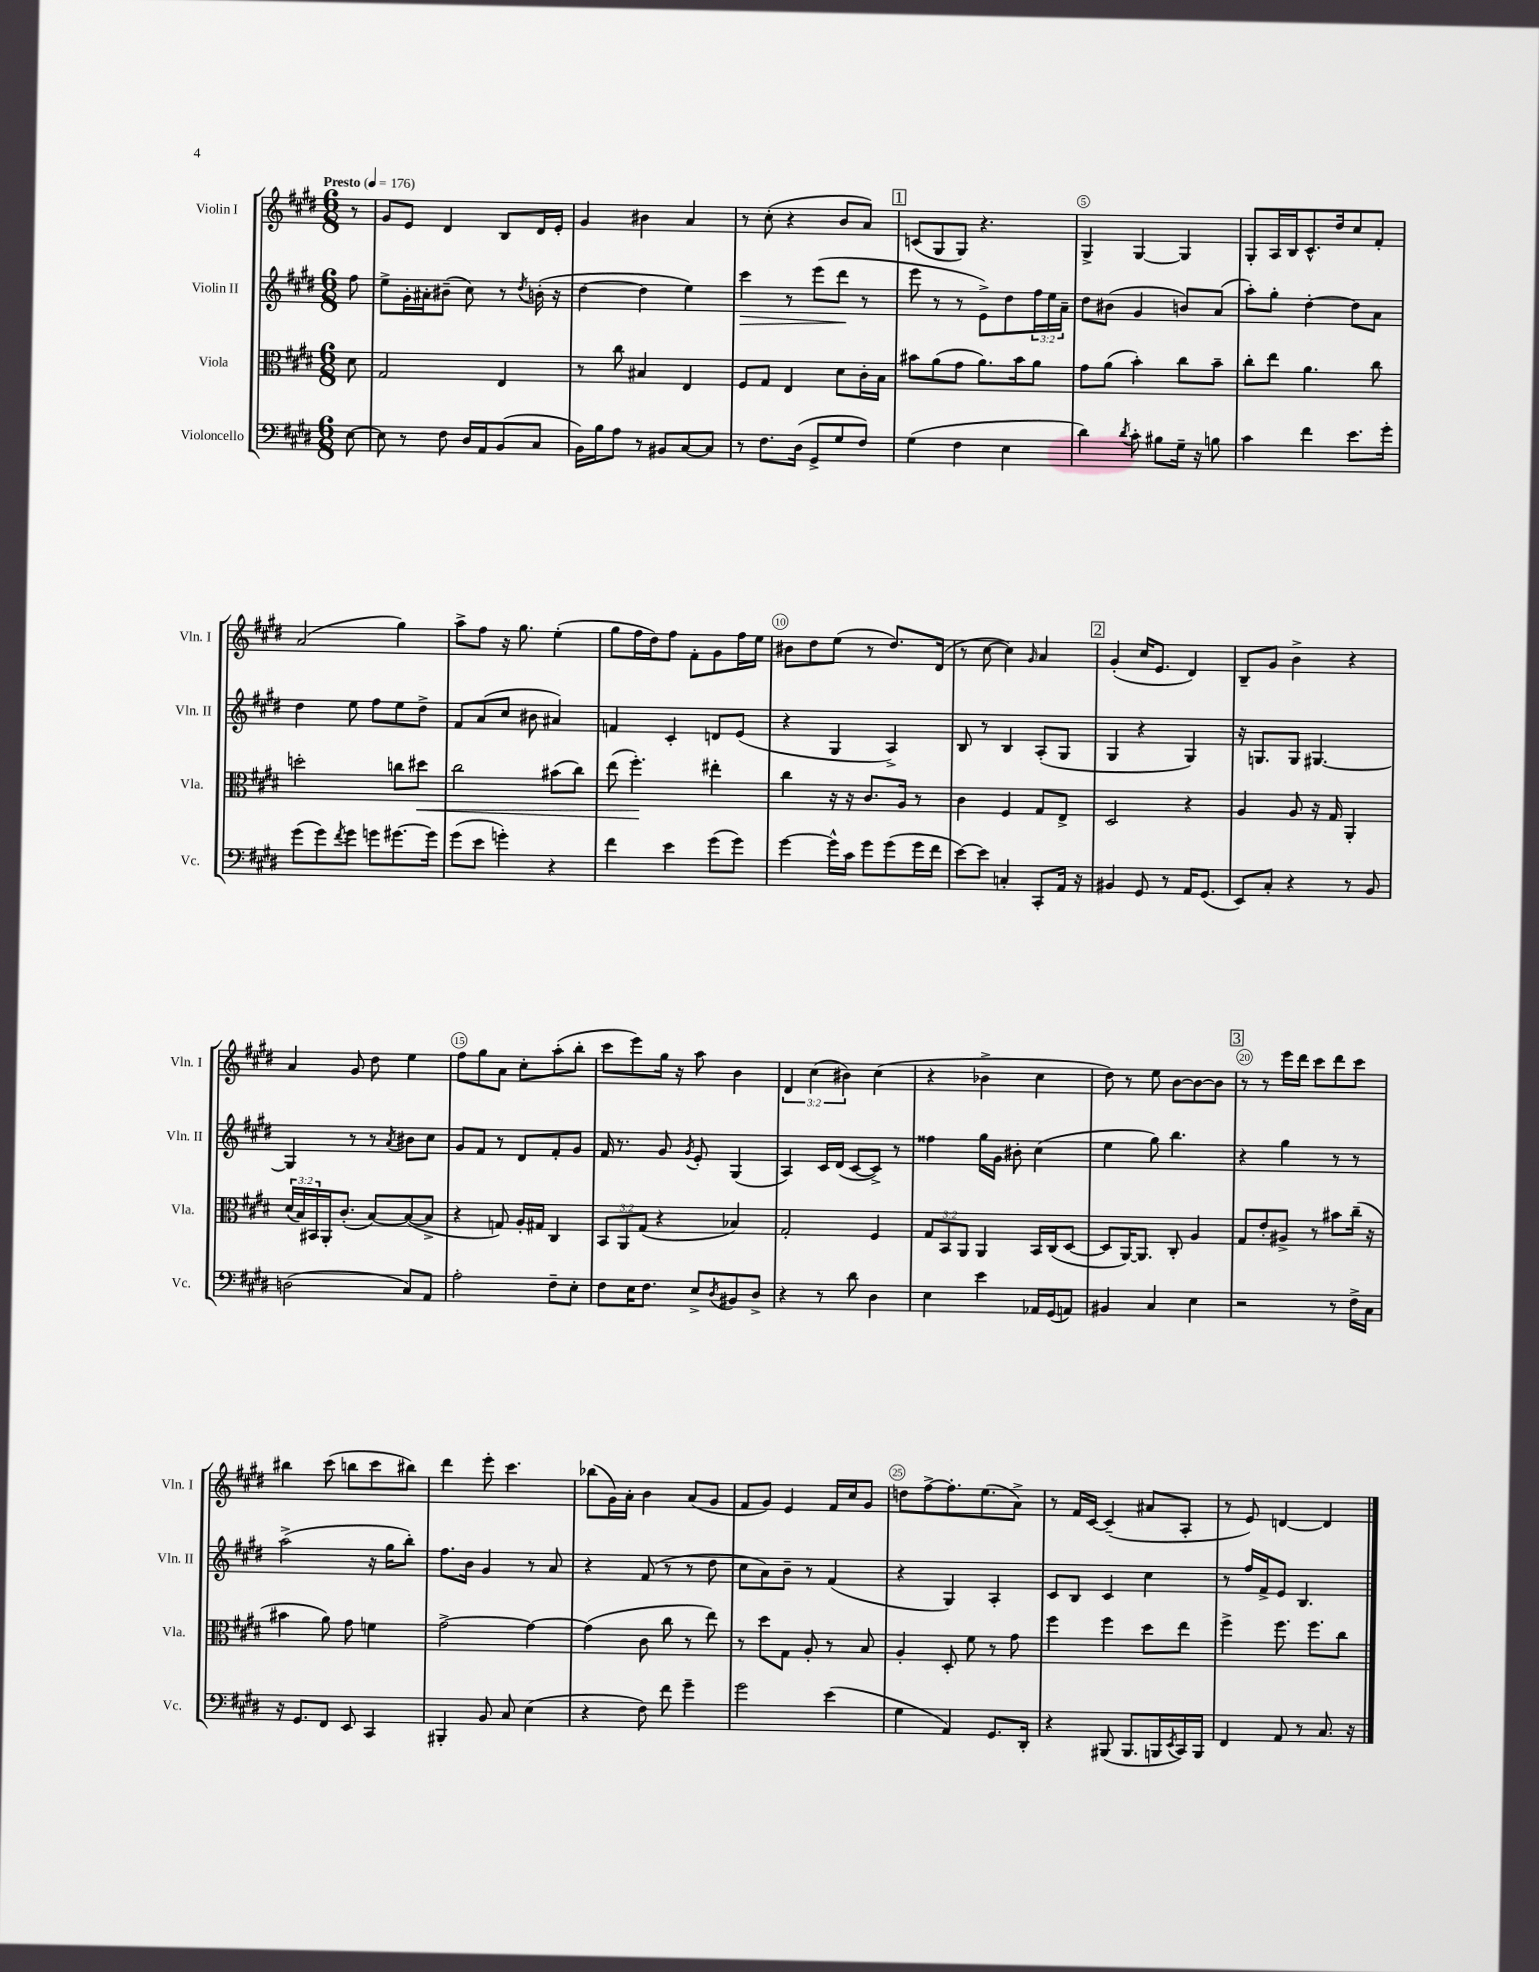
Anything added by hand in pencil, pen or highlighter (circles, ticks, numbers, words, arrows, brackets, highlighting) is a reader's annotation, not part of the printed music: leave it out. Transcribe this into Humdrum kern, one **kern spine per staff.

**kern	**kern	**kern	**kern
*staff4	*staff3	*staff2	*staff1
*clefF4	*clefC3	*clefG2	*clefG2
*k[f#c#g#d#]	*k[f#c#g#d#]	*k[f#c#g#d#]	*k[f#c#g#d#]
*M6/8	*M6/8	*M6/8	*M6/8
*MM176	*MM176	*MM176	*MM176
[8E	8d#	8ff#	8r
=	=	=	=
8E]	2G#	8ee^	8g#
8r	.	16g#'	8e
.	.	16a#'	.
8F#	.	(8b#~	4d#
16D#	.	8cc#)	.
16AA	.	.	.
(8BB	4E	8r	8B
.	.	8qdd#	.
8C#	.	(16b'	16d#
.	.	16r	16e'
=	=	=	=
16BB)	8r	[4dd#	4g#
16B	.	.	.
8A	8cc#	.	.
8r	4B#	4dd#]	4b#
8BB#	.	.	.
[8C#	4E	4ee)	4a
8C#]	.	.	.
=	=	=	=
8r	8F#	4ccc#	8r
8.F#	8G#	.	(8cc#'
.	4E	8r	4r
(16D#	.	.	.
8GG#^	.	(8eee	.
8G#	8d#	8ddd#	8b
8F#)	16c#'	8r	8a)
.	16B	.	.
=	=	=	=
(4G#	8b#	8eee	(8c
.	(8a	8r	8G#
4F#	8g#	8r	8G#)
.	8.a)	8e^)	4.r
4E	.	8dd#	.
.	16b#	.	.
.	8a	24ff#	.
.	.	24ee	.
.	.	24a~	.
=	=	=	=
4d#)	8g#	8dd#	4G#^
.	(8a	(8b#	.
8qd#	.	.	.
8c#'	4b')	4g#	[4G#
8B#	.	.	.
16G#~	8cc#	8b)	4G#]
16r	.	.	.
8B	8b~	(8a	.
=	=	=	=
4c#	8cc#'	8aa')	8G#'
.	8ee	8gg#'	16A
.	.	.	16B
4f#	4.a	[4dd#'	8.c#^^
.	.	.	16dd#
8.e	.	8dd#]	8cc#
.	8cc#	8a	8f#'
16g#'	.	.	.
=	=	=	=
(8g#	2dd'	4dd#	(2a
8g#)	.	.	.
8qf#	.	.	.
8g#	.	8ee	.
8g	.	8ff#	.
[8.g#	8cc	8ee	4gg#)
.	8dd#	8dd#^	.
16g#]	.	.	.
=	=	=	=
(8g#	2cc#	8f#	8aa^
8e	.	(8a	8ff#
4g')	.	8cc#	16r
.	.	.	8.gg#
.	.	8b#	.
4r	(8b#	4a#)	(4ee'
.	8cc#)	.	.
=	=	=	=
4f#	(8ee	4f	8gg#
.	4.ff#')	.	16ff#
.	.	.	16dd#)
4e	.	4c#'	8ff#
.	.	.	8f#'
(8g#	4ee#'	8d	8g#
8g#)	.	(8e	16ff#
.	.	.	16ee
=	=	=	=
[4g#	4cc#	4r	8b#
.	.	.	8dd#
16g#^^]	16r	4G#	(8ee
16c#	16r	.	.
8g#	8.c#	.	8r
(8g#	.	4A^)	8.dd#)
.	16A	.	.
16g#	8r	.	.
16f#	.	.	(16d#
=	=	=	=
[8e)	4c#	8B	8r
8e]	.	8r	[8cc#
4C'	4F#	4B	4cc#])
.	.	.	16qqg#
8CC#'	8G#	(8A'	4a
16AA	8E^	8G#	.
16r	.	.	.
=	=	=	=
4BB#	2D#	4G#	(4g#'
8GG#	.	4r	16cc#
.	.	.	8.e
8r	.	.	.
16AA	4r	4G#)	4d#)
(8.GG#	.	.	.
=	=	=	=
8EE)	4A	16r	8B~
.	.	8.G	.
8C#'	.	.	8g#
4r	8A	8G	4b^
.	16r	[4.G#	.
.	16G#	.	.
8r	4AA'	.	4r
8BB	.	.	.
=	=	=	=
(2D	(24d#	4G#]	4a
.	24B)	.	.
.	24BB#	.	.
.	16AA'	.	.
.	(8.c#'	.	.
.	.	8r	8g#
.	[8B)	8r	8dd#
.	.	8qa	.
8C#)	(8B_	8b#	4ee
8AA	8B^]	8cc#	.
=	=	=	=
2A'	4r	8g#	8ff#
.	.	8f#	8gg#
.	8G)	8r	8a
.	16A'	8d#	8cc#'
.	16G#	.	.
8F#~	4C#	8f#'	(8aa'
8E'	.	8g#	8bb'
=	=	=	=
8F#	12BB	16f#	8ccc#
.	.	8.r	.
.	12AA	.	.
16E	.	.	8eee)
.	(12G#	.	.
8.F#	.	.	.
.	4r	8g#	16gg#
.	.	.	16r
.	.	8qg#	.
8E^	.	8e'	8aa
8qD#	.	.	.
8BB#	4B-)	(4G#	4b
8D#^	.	.	.
=	=	=	=
4r	2G#'	4A)	6d#
.	.	.	(6cc#
8r	.	16c#	.
.	.	(16d#	.
.	.	.	6b#)
8d#	.	[8c#	.
4D#	4F#	8c#^])	(4cc#
.	.	8r	.
=	=	=	=
4E	12G#	4ff##	4r
.	12BB	.	.
.	12AA	.	.
4e	4AA	16gg#	4b-^
.	.	16g#	.
.	.	8b#'	.
16AA-	16BB	(4cc#	4cc#
(16GG#	(16C#	.	.
8AA)	[8D#	.	.
=	=	=	=
4BB#	8D#]	4ee	8dd#)
.	[16AA)	.	8r
.	8.AA]	.	.
4C#	.	8gg#)	8ee
.	8C#'	4.bb	[8b
4E	4A	.	8b_
.	.	.	8b]
=	=	=	=
2r	8G#	4r	8r
.	8e'	.	8r
.	8A#^	4gg#	16eee
.	.	.	16ddd#
.	8r	.	8ccc#
8r	8b#	8r	8ddd#
16F#^	(16cc#~	8r	8ccc#
16C#	16r	.	.
=	=	=	=
16r	4b#	(2aa^	4bb#
8.GG#	.	.	.
8FF#	8a)	.	(8ccc#
8EE	8g#	.	8bb
4CC#	4f	16r	8ccc#
.	.	16gg#	.
.	.	8bb')	8bb#)
=	=	=	=
4BBB#'	[2g#^	8.ff#	4ddd#
.	.	16b	.
8BB	.	4g#	8eee'
8C#	.	.	4.ccc#
(4E	4g#_	8r	.
.	.	8a	.
=	=	=	=
4r	(4g#]	4r	(8bb-
.	.	.	16g#)
.	.	.	16a'
8F#)	8c#	(8f#	4b
8f#	8cc#	8r	.
4g#~	8r	8r	(8a
.	8ee)	8dd#	8g#
=	=	=	=
2g#	8r	8cc#	8f#
.	8dd#	8a)	8g#)
.	8G#	8b~	4e
.	8A'	8r	.
(4e	8r	(4f#	16f#
.	.	.	16cc#
.	8B	.	8g#
=	=	=	=
4G#	4A'	4r	8dd
.	.	.	[8ff#^
4AA)	8D#'	4G#)	8.ff#']
.	8f#	.	.
.	.	.	(8.ee
8.GG#	8r	4A'	.
.	8g#	.	8a^)
16DD#'	.	.	.
=	=	=	=
4r	4ff#	8c#	8r
.	.	8B	16f#
.	.	.	[16c#
(8BBB#	4ff#	4c#	(4c#~]
8.BBB#	.	.	.
.	8dd#	4cc#	8a#
16BBB	.	.	.
8qEE	.	.	.
16CC#)	8ee	.	8A'
16BBB	.	.	.
=	=	=	=
4FF#	4ff#^	8r	8r
.	.	16ff#	8e)
.	.	16f#^	.
8AA	8.ff#	8e	[4d
8r	.	4.B	.
.	8.ff#	.	.
8.C#	.	.	4d]
.	8cc#	.	.
16r	.	.	.
==	==	==	==
*-	*-	*-	*-
